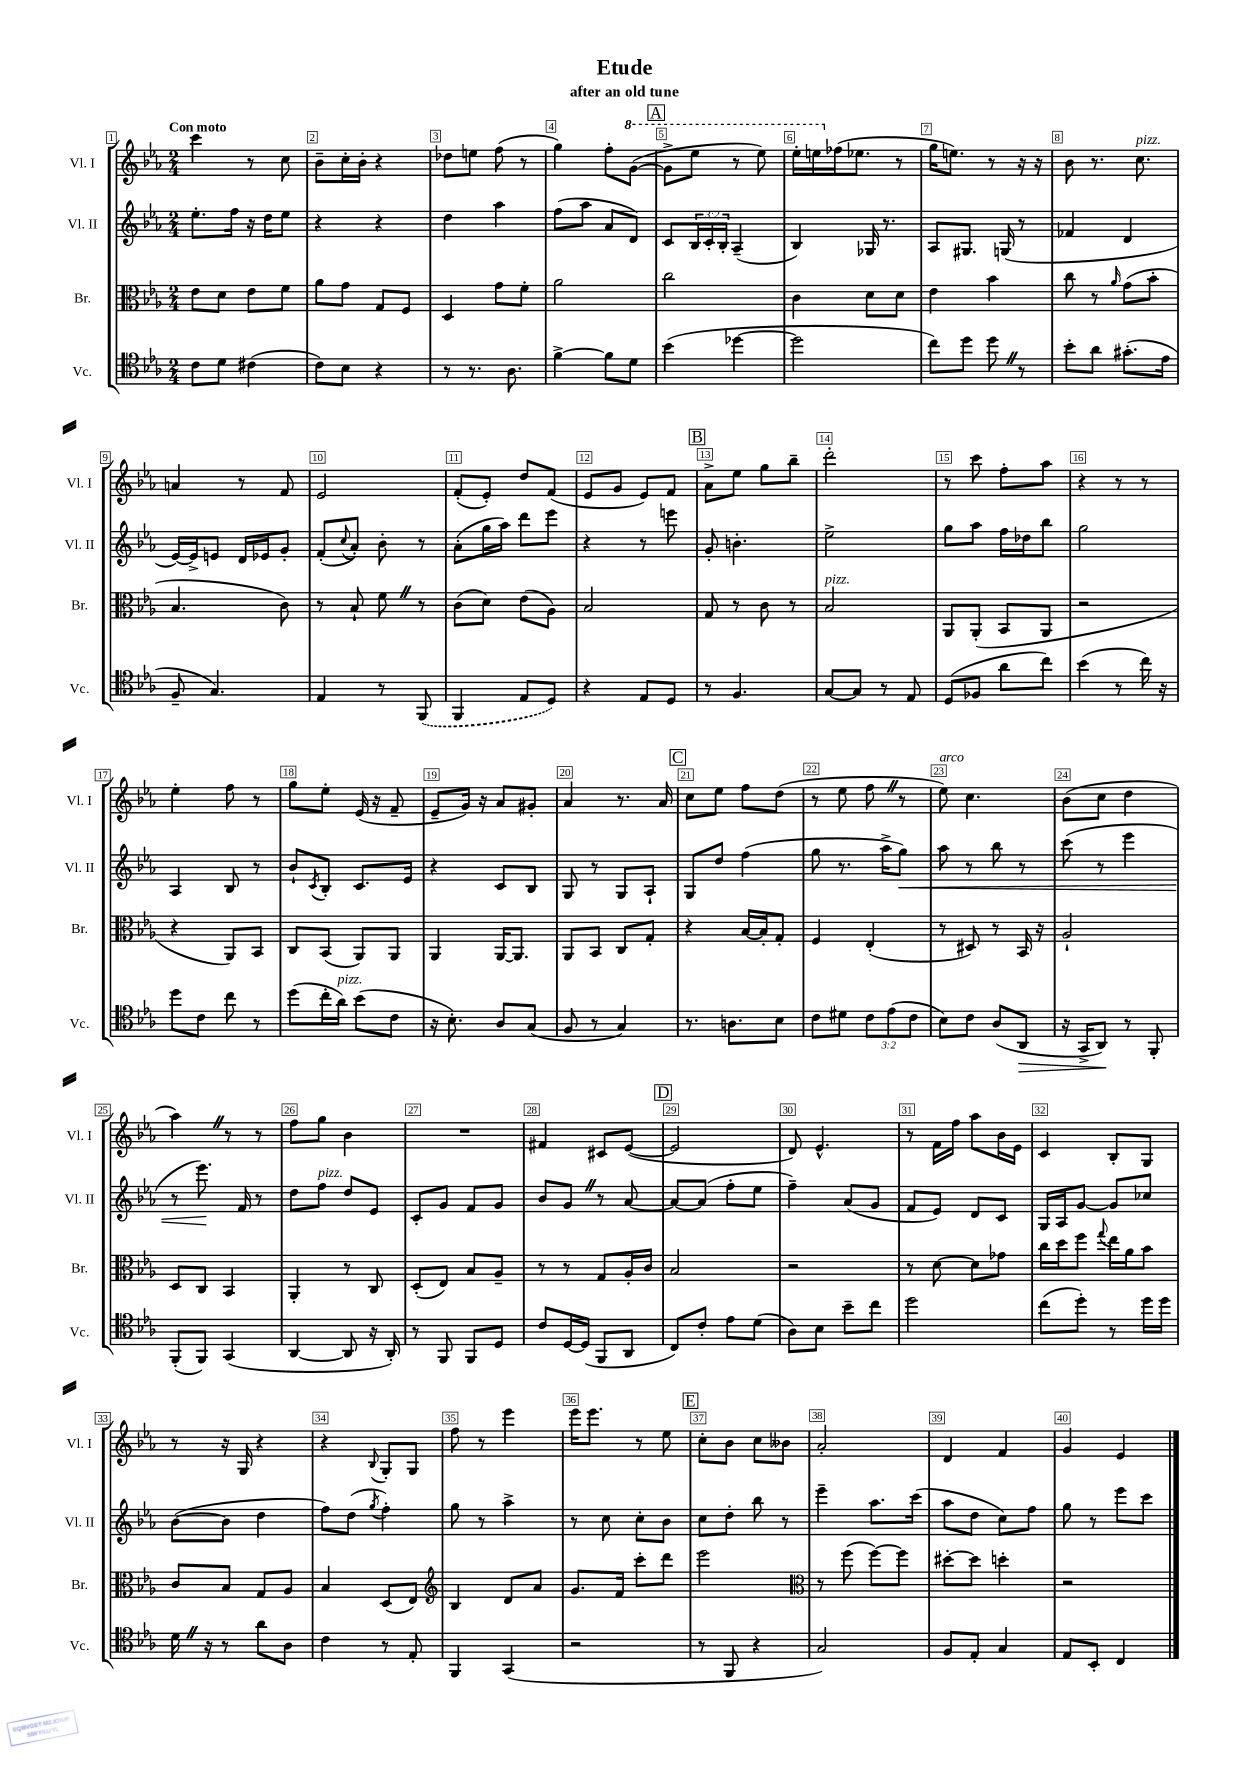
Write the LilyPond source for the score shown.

\header { title = "Etude" subtitle = "after an old tune" }
<<
\new StaffGroup <<
\new Staff = "s0" \with { instrumentName = "Vl. I" shortInstrumentName = "Vl. I" } {
    \clef treble \key ees \major \numericTimeSignature \time 2/4 \tempo "Con moto"
    c'''4 r8 c''8 |
    bes'8-- c''16-. bes'16-. r4 |
    des''8 e''8 f''8( r8 |
    g''4) f''8-. \ottava #1 g''8~( |
    \mark \markup { \box "A" } g''8-> ees'''8 r8 ees'''8) |
    ees'''16-. e'''16 \ottava #0 fes''16( ees''!8. r8 |
    g''16 e''8.) r8 r16 r16 |
    bes'8 r8. c''8.^\markup { \italic "pizz." } |
    a'4 r8 f'8 |
    ees'2 |
    f'8-.( ees'8-.) d''8 f'8( |
    ees'8 g'8 ees'8) f'8 |
    \mark \markup { \box "B" } aes'8-> ees''8 g''8 bes''8-- |
    d'''2-. |
    r8 c'''8 f''8-. aes''8 |
    r4 r8 r8 |
    ees''4-. f''8 r8 |
    g''8 ees''8-. ees'16( r16 f'8-- |
    ees'8-- g'16) r16 aes'8 gis'8-. |
    aes'4 r8. aes'16 |
    \mark \markup { \box "C" } c''8 ees''8 f''8 d''8( |
    r8 ees''8 f''8 \once \override BreathingSign.text = \markup { \musicglyph "scripts.caesura.straight" } \breathe r8 |
    ees''8^\markup { \italic "arco" }) c''4. |
    bes'8( c''8 d''4 |
    aes''4) \once \override BreathingSign.text = \markup { \musicglyph "scripts.caesura.straight" } \breathe r8 r8 |
    f''8 g''8 bes'4 |
    R2 |
    fis'4 cis'8 ees'8~( |
    \mark \markup { \box "D" } ees'2 |
    d'8) ees'4.-^ |
    r8 f'16 f''16 aes''8 bes'16 ees'16 |
    c'4 bes8-. g8 |
    r8 r16 g16 r4 |
    r4 \appoggiatura { bes8 } g8-. g8 |
    f''8 r8 ees'''4 |
    ees'''16 ees'''8. r8 ees''8 |
    \mark \markup { \box "E" } c''8-. bes'8 c''8 beses'8 |
    aes'2-. |
    d'4 f'4 |
    g'4 ees'4 \bar "|." |
}
\new Staff = "s1" \with { instrumentName = "Vl. II" shortInstrumentName = "Vl. II" } {
    \clef treble \key ees \major \numericTimeSignature \time 2/4 \override Staff.TupletNumber.text = #tuplet-number::calc-fraction-text
    ees''8.-. f''16 r16 d''16 ees''8 |
    r4 r4 |
    d''4 aes''4 |
    f''8( aes''8 aes'8 d'8) |
    \mark \markup { \box "A" } c'8 \tuplet 3/2 { bes16 c'16-. bes16-. } aes4--( |
    bes4) ges16 r8. |
    aes8 gis8. g16( r8 |
    fes'4 d'4 |
    ees'16~) ees'16-> e'8 d'16 ees'16 g'8-. |
    f'8-.( \appoggiatura { c''8 } aes'8-.) bes'8-. r8 |
    aes'8-.( g''16 aes''16) d'''8 ees'''8 |
    r4 r8 e'''8 |
    \mark \markup { \box "B" } g'8-. b'4.-. |
    ees''2-> |
    g''8 aes''8 f''16 des''16 bes''8 |
    g''2 |
    aes4 bes8 r8 |
    bes'8-! \acciaccatura { c'8 } bes8-. c'8. ees'16 |
    r4 c'8 bes8 |
    g8 r8 g8 aes8-! |
    \mark \markup { \box "C" } g8 d''8 f''4( |
    g''8 r8. aes''16-> g''8\<) |
    aes''8 r8 bes''8 r8 |
    c'''8( r8 ees'''4 |
    r8 ees'''8.\!) f'16 r8 |
    d''8 f''8^\markup { \italic "pizz." } d''8 ees'8 |
    c'8-. g'8 f'8 g'8 |
    bes'8 g'8 \once \override BreathingSign.text = \markup { \musicglyph "scripts.caesura.straight" } \breathe r8 aes'8~ |
    \mark \markup { \box "D" } aes'8~ aes'8( f''8-. ees''8 |
    f''4--) aes'8( g'8 |
    f'8 ees'8) d'8 c'8 |
    g16 aes16 g'8~ g'8 ces''8 |
    bes'8~( bes'8 d''4 |
    f''8) d''8( \acciaccatura { g''8 } f''4-.) |
    g''8 r8 aes''4-> |
    r8 c''8 c''8-. bes'8 |
    \mark \markup { \box "E" } c''8 d''8-. bes''8 r8 |
    ees'''4-- aes''8. c'''16( |
    aes''8 d''8 c''8) f''8 |
    g''8 r8 ees'''8 c'''8 \bar "|." |
}
\new Staff = "s2" \with { instrumentName = "Br." shortInstrumentName = "Br." } {
    \clef alto \key ees \major \numericTimeSignature \time 2/4
    ees'8 d'8 ees'8 f'8 |
    aes'8 g'8 g8 f8 |
    d4 g'8 f'8-. |
    aes'2 |
    \mark \markup { \box "A" } c''2 |
    c'4 d'8 d'8 |
    ees'4 bes'4 |
    c''8 r8 \grace { aes'16 } g'8( bes'8-. |
    bes4. c'8) |
    r8 bes8-! f'8 \once \override BreathingSign.text = \markup { \musicglyph "scripts.caesura.straight" } \breathe r8 |
    c'8( d'8) ees'8( aes8) |
    bes2 |
    \mark \markup { \box "B" } g8 r8 c'8 r8 |
    bes2^\markup { \italic "pizz." } |
    aes,8 aes,8-.( bes,8 aes,8 |
    r2 |
    r4 aes,8) bes,8 |
    c8 bes,8( aes,8) aes,8 |
    aes,4 aes,16~ aes,8. |
    aes,8 bes,8 c8 g8-. |
    \mark \markup { \box "C" } r4 bes16~ bes16-. g8-. |
    f4 ees4-.( |
    r8 dis8) r8 bes,16 r16 |
    aes2-! |
    d8 c8 bes,4 |
    aes,4-. r8 c8 |
    d8-.( ees8) bes8 aes8-- |
    r8 r8 g8 aes16-. c'16 |
    \mark \markup { \box "D" } bes2 |
    r2 |
    r8 d'8~ d'8 ges'8 |
    c''16 d''16 f''8 \appoggiatura { g''8 } ees''16 aes'16 bes'8 |
    c'8 bes8 g8 aes8 |
    bes4 d8( ees8) |
    \clef treble bes4 d'8 aes'8 |
    g'8. f'16 c'''8-. d'''8 |
    \mark \markup { \box "E" } ees'''2 |
    \clef alto r8 f''8( f''8~) f''8 |
    dis''8~-. dis''8 d''4-. |
    r2 \bar "|." |
}
\new Staff = "s3" \with { instrumentName = "Vc." shortInstrumentName = "Vc." } {
    \clef tenor \key ees \major \numericTimeSignature \time 2/4 \override Staff.TupletNumber.text = #tuplet-number::calc-fraction-text
    c'8 d'8 cis'4( |
    c'8) bes8 r4 |
    r8 r8. aes8. |
    f'4~-> f'8 d'8 |
    \mark \markup { \box "A" } bes'4( des''4~ |
    des''2 |
    c''8) d''8 d''8 \once \override BreathingSign.text = \markup { \musicglyph "scripts.caesura.straight" } \breathe r8 |
    bes'8-. aes'8 gis'8.-.( ees'16 |
    f8-- g4.) |
    ees4 r8 \once \slurDashed f,8( |
    f,4 ees8 d8) |
    r4 ees8 d8 |
    \mark \markup { \box "B" } r8 f4. |
    g8~ g8 r8 ees8 |
    d8( fes8 aes'8 c''8) |
    bes'4( r8 c''16) r16 |
    d''8 c'8 c''8 r8 |
    d''8( c''16-. aes'16^\markup { \italic "pizz." }) bes'8( c'8 |
    r16 bes8.-.) aes8 g8( |
    f8 r8 g4) |
    \mark \markup { \box "C" } r8. a8. bes8 |
    c'8 dis'8 \tuplet 3/2 { c'8 ees'8( c'8 } |
    bes8) c'8 aes8( aes,8\> |
    r16 g,16-> aes,8\!) r8 f,8-. |
    f,8-.( f,8) g,4( |
    aes,4~ aes,8 r16 aes,16-.) |
    r8 f,8 f,8 d8 |
    c'8 d16~ d16( f,8 aes,8 |
    \mark \markup { \box "D" } c8) c'8-. ees'8 d'8( |
    aes8) bes8 bes'8-- c''8 |
    d''2 |
    c''8( d''8-.) r8 d''16 d''16 |
    d'16 \once \override BreathingSign.text = \markup { \musicglyph "scripts.caesura.straight" } \breathe r16 r8 aes'8 aes8 |
    c'4 r8 ees8-. |
    f,4 g,4( |
    r2 |
    \mark \markup { \box "E" } r8 f,8 r4 |
    g2) |
    f8 ees8-. g4 |
    ees8 bes,8-. c4 \bar "|." |
}
>>
>>
\layout { \context { \Score \override BarNumber.break-visibility = ##(#f #t #t) barNumberVisibility = #all-bar-numbers-visible \override BarNumber.stencil = #(make-stencil-boxer 0.1 0.3 ly:text-interface::print) } }
